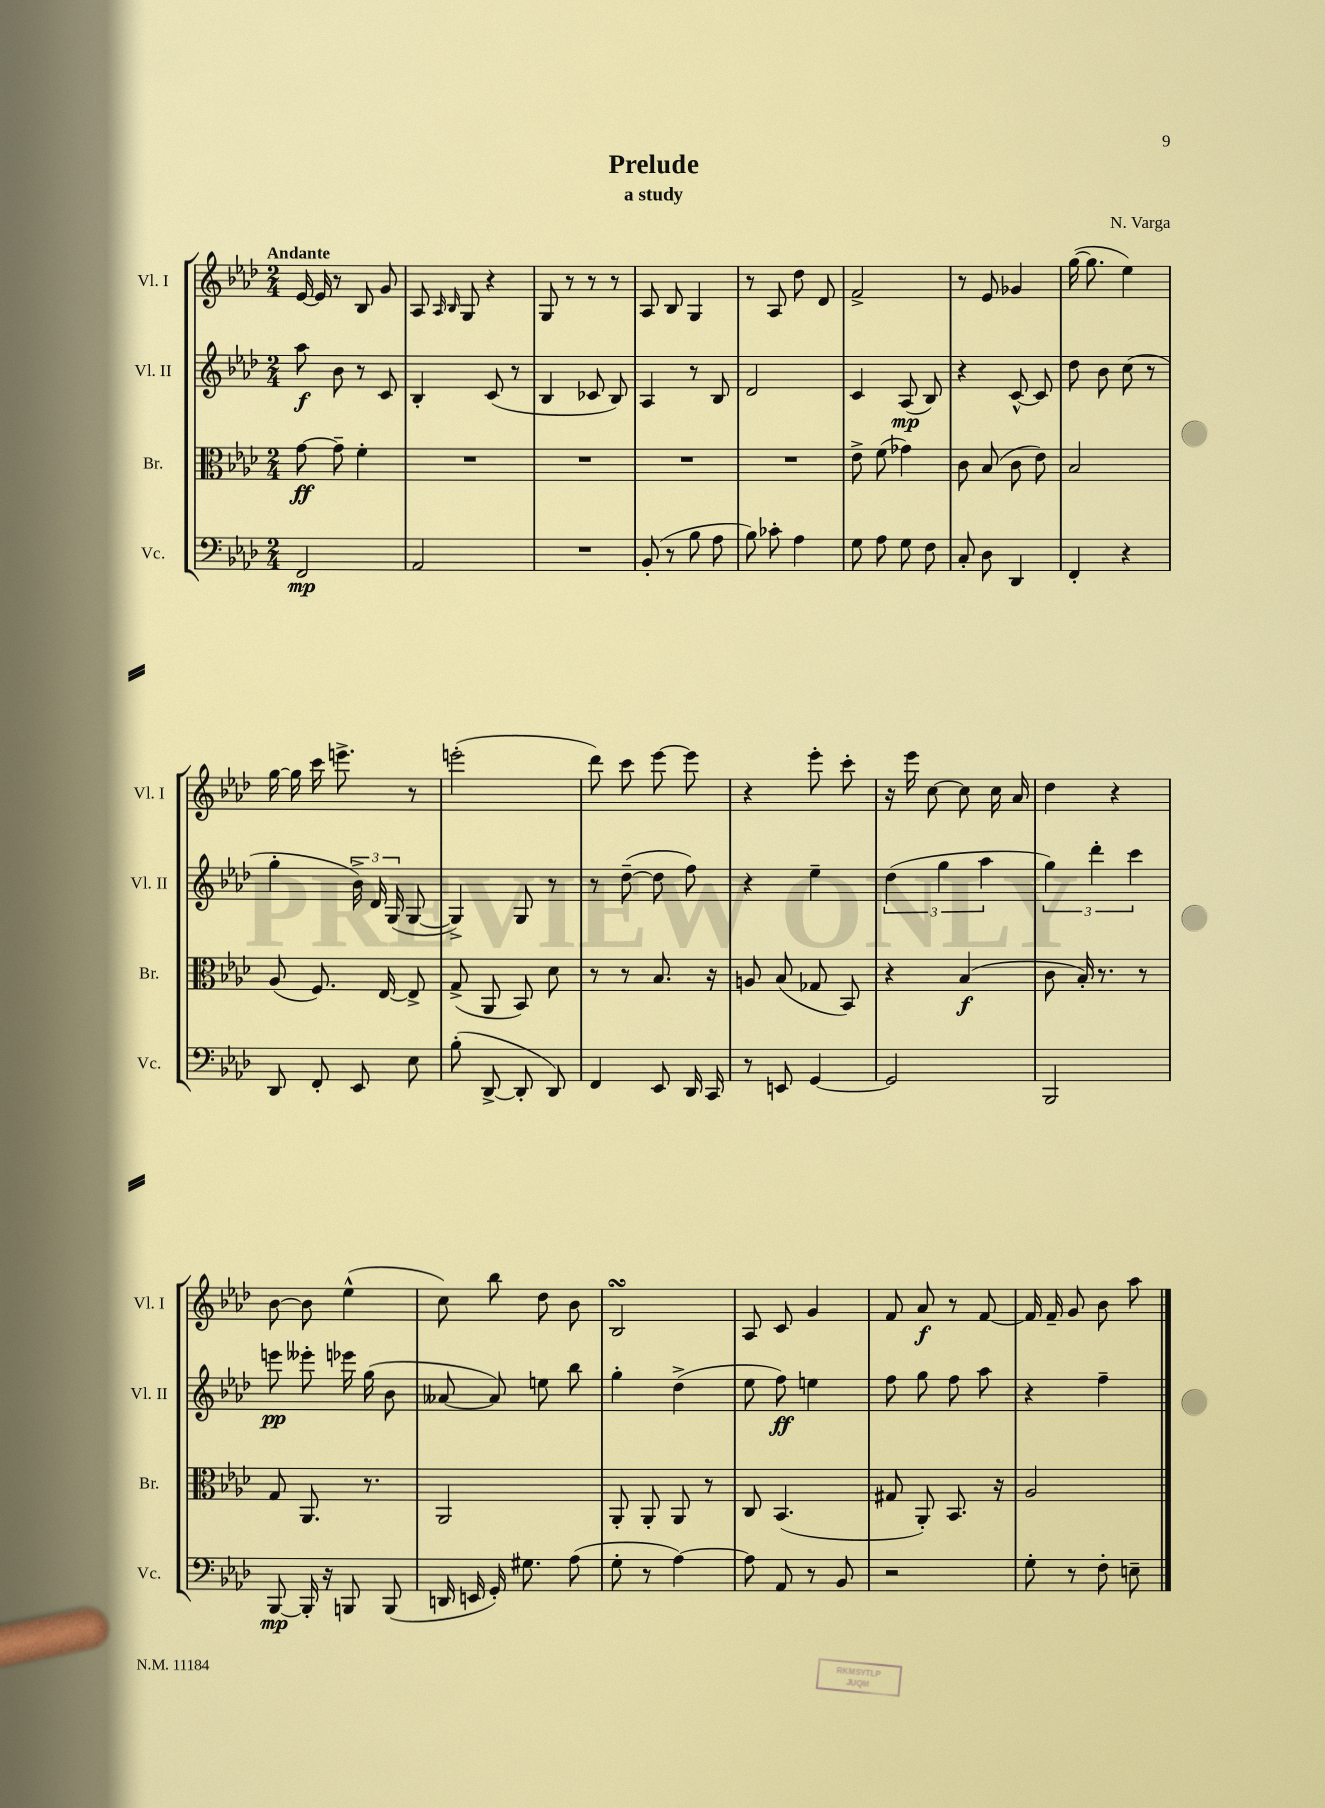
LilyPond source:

\header { title = "Prelude" composer = "N. Varga" subtitle = "a study" }
<<
\new StaffGroup <<
\new Staff = "s0" \with { instrumentName = "Vl. I" shortInstrumentName = "Vl. I" } {
    \clef treble \key aes \major \numericTimeSignature \time 2/4 \tempo "Andante"
    \autoBeamOff ees'16~ ees'16 r8 bes8 g'8 |
    aes8 \grace { aes16 bes16 } g8 r4 |
    g8 r8 r8 r8 |
    aes8 bes8 g4 |
    r8 aes8 des''8 des'8 |
    f'2-> |
    r8 ees'8 ges'4 |
    g''16~( g''8. ees''4) |
    g''16~ g''16 c'''16 e'''8.-> r8 |
    e'''2-.( |
    des'''8) c'''8 ees'''8~ ees'''8 |
    r4 ees'''8-. c'''8-. |
    r16 ees'''16 c''8~ c''8 c''16 aes'16 |
    des''4 r4 |
    bes'8~ bes'8 ees''4-^( |
    c''8) bes''8 des''8 bes'8 |
    bes2\turn |
    aes8 c'8 g'4 |
    f'8 aes'8\f r8 f'8~ |
    f'16 f'16-- g'8 bes'8 aes''8 \bar "|." |
}
\new Staff = "s1" \with { instrumentName = "Vl. II" shortInstrumentName = "Vl. II" } {
    \clef treble \key aes \major \numericTimeSignature \time 2/4
    \autoBeamOff aes''8\f bes'8 r8 c'8 |
    bes4-. c'8( r8 |
    bes4 ces'8 bes8) |
    aes4 r8 bes8 |
    des'2 |
    c'4 aes8\mp( bes8) |
    r4 c'8~-^ c'8 |
    des''8 bes'8 c''8( r8 |
    g''4-. \tuplet 3/2 { bes'16->) des'16 g16( } g8~ |
    g4->) g8 r8 |
    r8 des''8~--( des''8 f''8) |
    r4 ees''4-- |
    \tuplet 3/2 { des''4( g''4 aes''4 } |
    \tuplet 3/2 { g''4) des'''4-. c'''4 } |
    e'''8\pp eeses'''8-. ees'''16 g''16( bes'8 |
    aeses'8~ aeses'8) e''8 bes''8 |
    g''4-. des''4->( |
    ees''8 f''8\ff) e''4 |
    f''8 g''8 f''8 aes''8 |
    r4 f''4-- \bar "|." |
}
\new Staff = "s2" \with { instrumentName = "Br." shortInstrumentName = "Br." } {
    \clef alto \key aes \major \numericTimeSignature \time 2/4
    \autoBeamOff g'8~\ff g'8-- f'4-. |
    R2 |
    R2 |
    R2 |
    R2 |
    ees'8-> f'8( ges'4) |
    c'8 bes8( c'8 ees'8) |
    bes2 |
    aes8( f8.) ees16~ ees8-> |
    g8->( aes,8 bes,8) des'8 |
    r8 r8 bes8. r16 |
    a8 bes8( ges8 bes,8) |
    r4 bes4\f( |
    c'8 bes16-.) r8. r8 |
    g8 aes,8. r8. |
    aes,2 |
    aes,8-. aes,8-. aes,8 r8 |
    c8 bes,4.( |
    gis8 aes,8-.) bes,8. r16 |
    aes2 \bar "|." |
}
\new Staff = "s3" \with { instrumentName = "Vc." shortInstrumentName = "Vc." } {
    \clef bass \key aes \major \numericTimeSignature \time 2/4
    \autoBeamOff f,2\mp |
    aes,2 |
    R2 |
    bes,8-.( r8 bes8 aes8 |
    bes8) ces'8-. aes4 |
    g8 aes8 g8 f8 |
    c8-. des8 des,4 |
    f,4-. r4 |
    des,8 f,8-. ees,8 ees8 |
    bes8-.( des,8~-> des,8-. des,8) |
    f,4 ees,8 des,16 c,16 |
    r8 e,8 g,4~ |
    g,2 |
    bes,,2 |
    bes,,8~\mp bes,,16-. r16 b,,8 b,,8( |
    d,16 e,16 g,16-.) gis8. aes8( |
    g8-. r8 aes4~) |
    aes8 aes,8 r8 bes,8 |
    r2 |
    g8-. r8 f8-. e8-- \bar "|." |
}
>>
>>
\layout { \context { \Score \remove "Bar_number_engraver" } }
